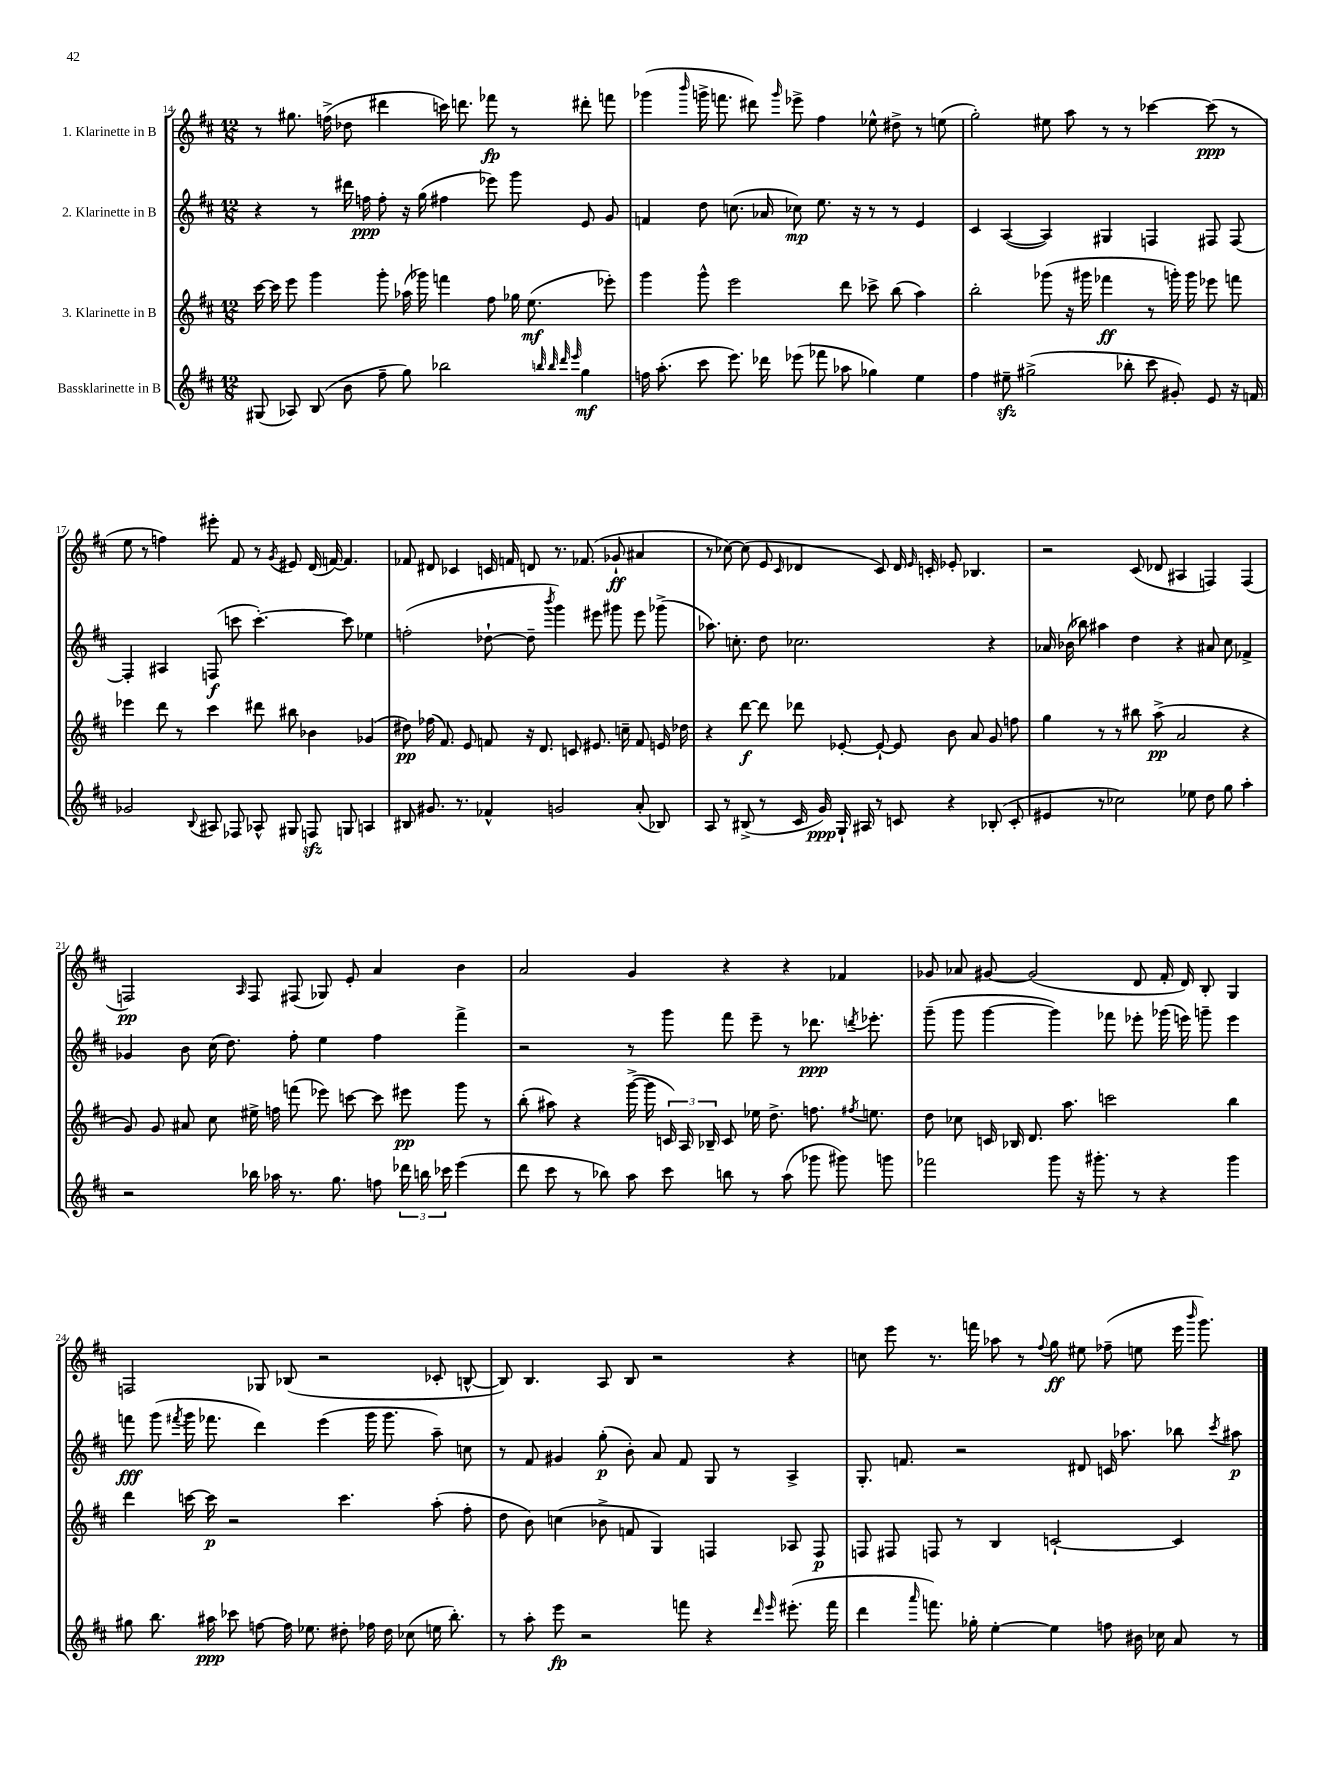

**kern	**kern	**kern	**kern
*staff4	*staff3	*staff2	*staff1
*clefG2	*clefG2	*clefG2	*clefG2
*k[f#c#]	*k[f#c#]	*k[f#c#]	*k[f#c#]
*M12/8	*M12/8	*M12/8	*M12/8
(8G#	[16ccc#	4r	8r
.	16ccc#]	.	.
8A-)	8eee	.	8.gg#
(8B	4ggg	8r	.
.	.	.	(16ff^
8b	.	16ddd#	8dd-
.	.	16ff	.
8ff#~	8ggg'	8ff'	4ddd#
8gg)	(16aa-	16r	.
.	16ggg-)	(16gg	.
2bb-	4fff	4ff#	16ccc)
.	.	.	8.ddd
.	8ff#	8eee-)	8fff-
.	16gg-	8ggg	8r
.	(8.ee	.	.
32qqbb	.	.	.
32qqbb	.	.	.
32qqddd	.	.	.
32qqeee	.	.	.
4gg	.	8e	8ddd#'
.	8eee-')	8g	8fff
=	=	=	=
16ff	4ggg	4f	(4ggg-
(8.aa'	.	.	.
.	.	.	16qqbbb
8ccc#	8ggg^^	8dd	16ggg^
.	.	.	8.fff
8.eee)	2eee	(8.cc	.
.	.	.	8ddd#)
16ddd-	.	16a-	.
.	.	.	16qqggg
(8eee-	.	8cc-)	8eee-^
8fff-	.	8.ee	4ff#
8aa-	8ddd	.	.
.	.	16r	.
4gg-)	8ccc-^	8r	8ee-^^
.	(8bb	8r	8dd#^
4ee	4aa)	4e	8r
.	.	.	(8ee
=	=	=	=
4ff#	2bb'	4c#	2gg')
8ee#~	.	([4A	.
(2gg#^	.	.	.
.	(8ggg-	4A])	8ee#
.	16r	.	8aa
.	16ggg#	.	.
.	4fff-	4G#	8r
8bb-'	.	.	8r
8ccc#	8r	4F	[4ccc-
8g#')	16ggg')	.	.
.	16ggg	.	.
8e	8eee-	8F#	(8ccc-]
16r	8fff	[8F#	8r
16f	.	.	.
=	=	=	=
2g-	4eee-	4F#']	8ee
.	.	.	8r
.	8ddd	4A#	4ff)
.	8r	.	.
8qqB	.	.	.
8A#	4ccc#	(8F	8eee#'
8F-	.	8ccc	8f#
8A-^^	8ddd#	[4.ccc')	8r
.	.	.	8qg
8G#	8bb#	.	8e#
8F	4b-	.	(16d
.	.	.	[16f)
8G	.	8ccc]	4.f]
4A	(4g-	4ee-	.
=	=	=	=
8B#	8dd#)	(2ff'	8f-
8.g#	(16ff-	.	8d#
.	8.f#)	.	.
.	.	.	4c-
8.r	.	.	.
.	8e	.	.
4f-^^	8f	[8dd-`	16c
.	.	.	16f
.	16r	8dd-~]	8d
.	8.d	.	.
.	.	8qbbb	.
2g	.	4ggg)	8.r
.	8c	.	.
.	.	.	(8.f-
.	8.e#	8eee#	.
.	.	8ggg#	8g-`
.	16cc~	.	.
(8a'	8f	8eee#	4a#
8B-)	16e	(8ggg-^	.
.	16dd-	.	.
=	=	=	=
8A	4r	8.aa-)	8r
8r	.	.	[8cc-)
.	.	8.cc'	.
(8B#^	[8ddd	.	(8cc-]
8r	8ddd]	8dd	8e
.	.	.	16qqc#
16c#	8ddd-	2.cc-	4d-
16g)	.	.	.
16G`	[8e-'	.	.
16A#	.	.	.
8r	8e-`_	.	8c#)
8c	8e-]	.	16d-
.	.	.	16qqe
.	.	.	16c'
4r	8b	.	8e-'
.	8a	.	4.B-
(8B-'	8g	4r	.
8c'	8ff	.	.
=	=	=	=
4e#	4gg	16a-	2r
.	.	(16b-	.
.	.	8bb-)	.
8r	8r	4aa#	.
2cc-)	8r	.	.
.	8bb#	4dd	(8c#
.	(8aa^	.	8d-
.	2a	4r	4A#
8ee-	.	.	.
8dd	.	8a#	4F)
8gg	.	8cc#	.
4aa'	4r	4f-^	(4F
=	=	=	=
2r	8g)	4g-	2F)
.	8g	.	.
.	8a#	8b	.
.	8cc#	(16cc#	.
.	.	8.dd)	.
.	.	.	16qqA
16bb-	16ee#^	.	8F
16aa-	16ff	.	.
8.r	(8fff	8ff#'	(8F#
.	8eee-)	4ee	8G-)
8.gg	.	.	.
.	[8ccc	.	8e'
8ff	8ccc]	4ff#	4a
24ddd-	8eee#	.	.
24bb	.	.	.
24ccc-	.	.	.
(4eee	8ggg	4fff#^	4b
.	8r	.	.
=	=	=	=
8ddd	(8bb'	2r	2a
8ccc#	8aa#)	.	.
8r	4r	.	.
8bb-)	.	.	.
8aa	([16ggg^	8r	4g
.	16ggg]	.	.
8ccc#	24c)	8ggg	.
.	24A	.	.
.	24B-~	.	.
8bb	8c	8fff#	4r
8r	16ee-	8eee~	.
.	8.dd^	.	.
(8aa	.	8r	4r
8ggg-	8.ff	8.ddd-	.
8ggg#)	.	.	4f-
.	8qff#	8qddd	.
.	8.ee	8.eee-'	.
8ggg	.	.	.
=	=	=	=
2fff-	8dd	(8ggg~	8g-
.	8cc-	8ggg	8a-
.	16c	[4ggg	[8g#
.	16B-	.	.
.	8.d	.	(2g#]
8ggg	.	4ggg])	.
.	8.aa	.	.
16r	.	.	.
8.ggg#'	.	.	.
.	2ccc	8fff-	.
8r	.	8eee-'	8d
4r	.	(16ggg-	16f#'
.	.	16eee)	16d)
.	.	8ggg~	8B'
4ggg#	4bb	4eee	4G
=	=	=	=
8gg#	4ddd	8fff	2F
8.bb	.	(8ggg	.
.	.	8qfff#	.
.	[16ccc	16ggg	.
16aa#	16ccc]	8.fff-	.
8ccc-	2r	.	.
[8ff	.	4ddd)	8G-
16ff]	.	.	(8B-
8.ee-	.	.	.
.	.	(4eee	2r
8dd#'	4.ccc	.	.
16ff-	.	16ggg	.
16dd#	.	8.ggg	.
(8cc-	.	.	.
16ee	(8aa'	8aa~)	8c-'
8.bb')	.	.	.
.	8ff#'	8cc	[8B^^
=	=	=	=
8r	8dd	8r	8B])
8aa'	8b)	8f#	4.B
8eee	(4cc	4g#	.
2r	.	.	.
.	8b-^	(8gg'	8A
.	8f	8b')	8B
.	4G)	8a	2r
8fff	.	8f#	.
4r	4F	8G	.
.	.	8r	.
16qqddd	.	.	.
16qqeee	.	.	.
(8.eee#'	8A-	4A^	4r
.	8F	.	.
16fff	.	.	.
=	=	=	=
4ddd	8F	8.G'	8cc
.	8F#	.	8eee
.	.	8.f	.
16qqaaa	.	.	.
8.fff)	8F	.	8.r
.	8r	2r	.
16gg-'	.	.	16fff
[4ee'	4B	.	8aa-
.	.	.	8r
.	.	.	8qqff#
4ee]	[2c`	.	8gg
.	.	8d#	8ee#
8ff	.	16c	(8ff-~
.	.	8.aa-	.
16b#	.	.	8ee
16cc-	.	.	.
8a	4c]	8bb-	16eee
.	.	.	16qqbbb
.	.	.	8.ggg)
.	.	8qccc#	.
8r	.	8aa#	.
==	==	==	==
*-	*-	*-	*-
